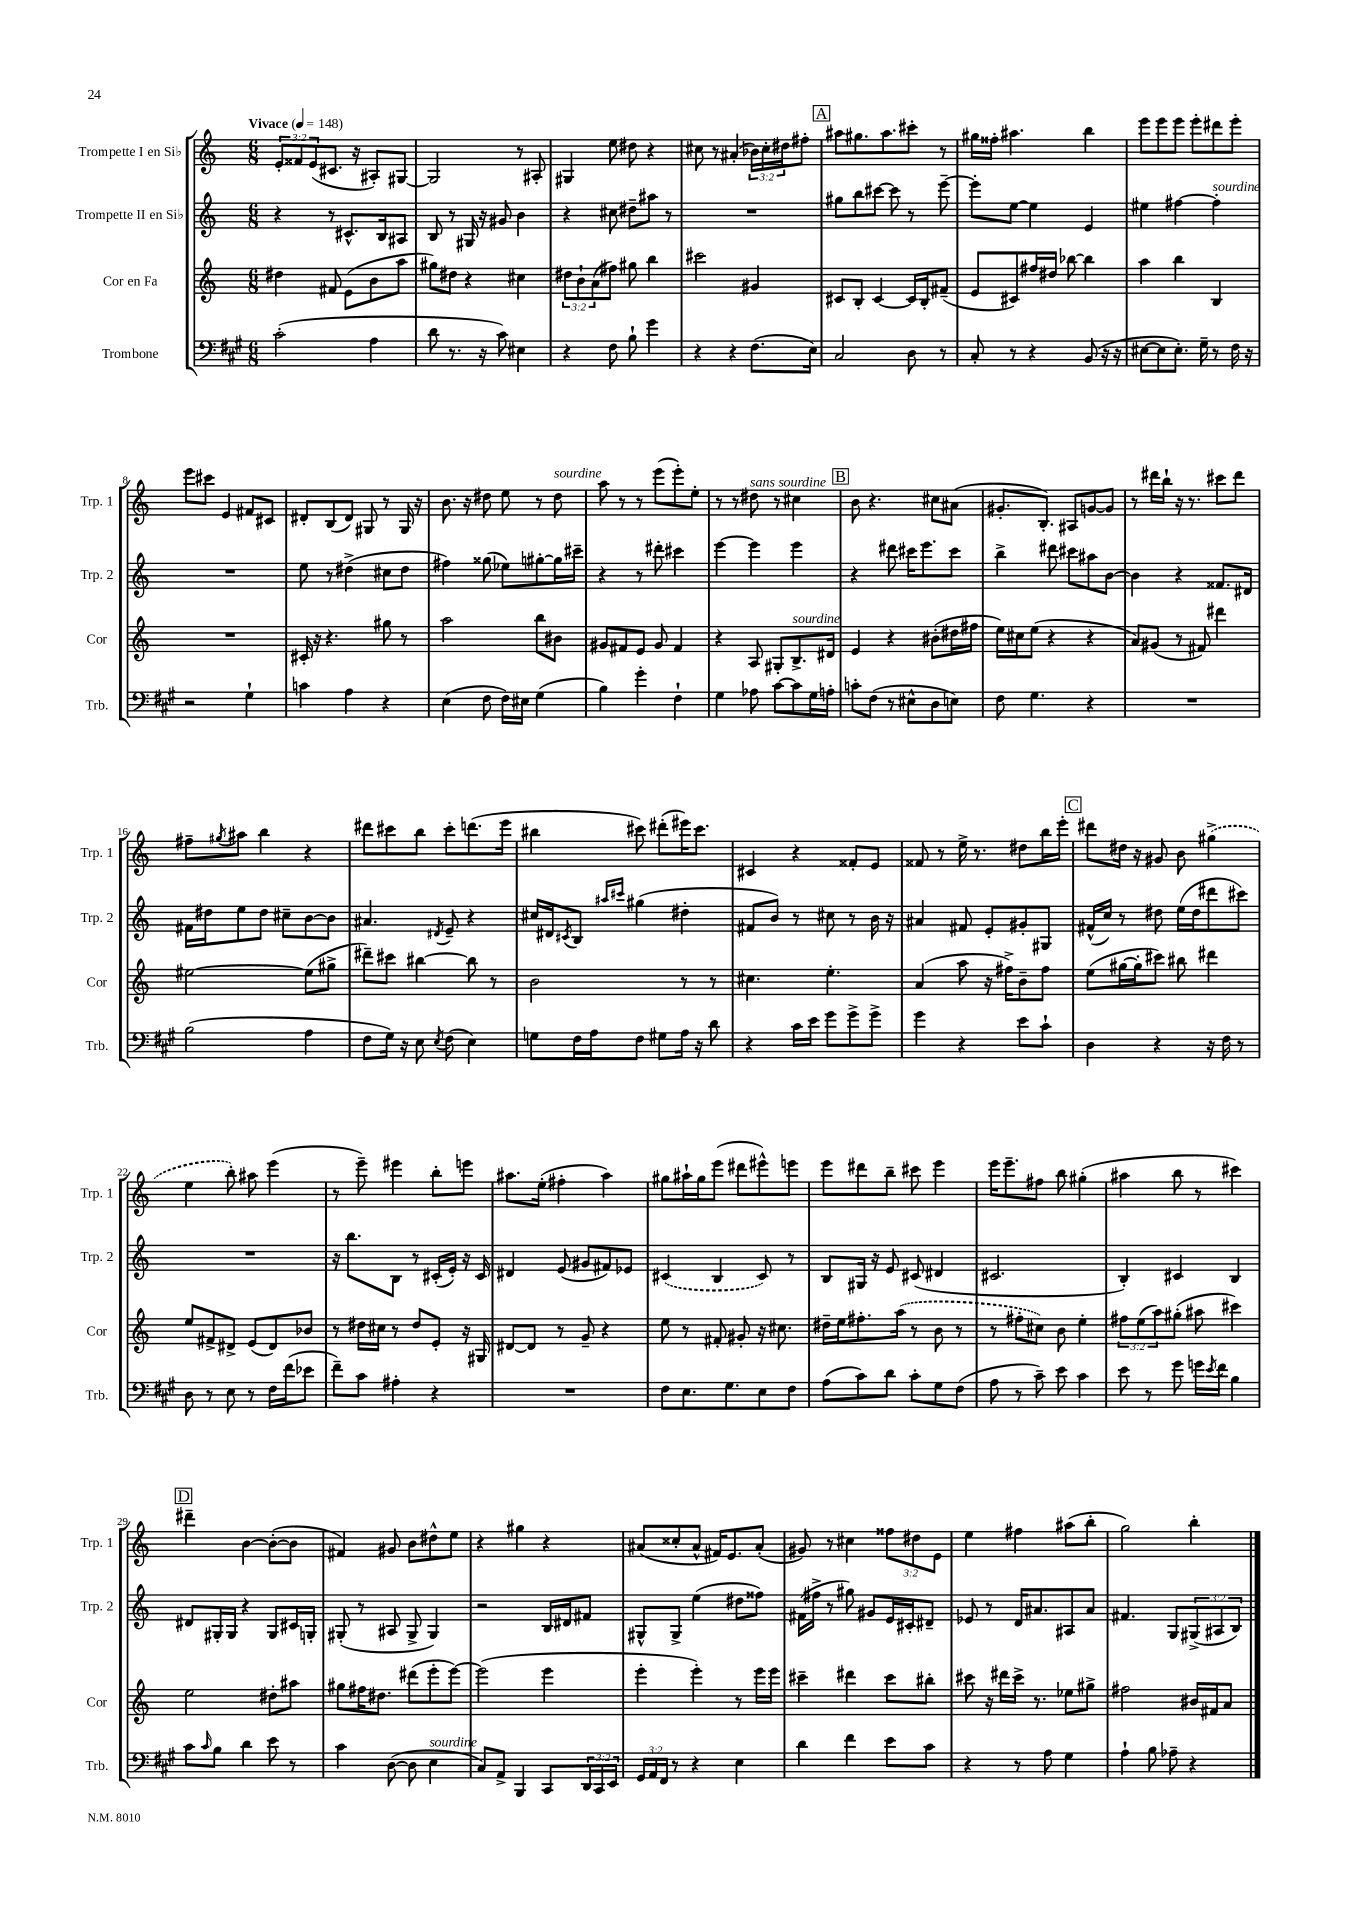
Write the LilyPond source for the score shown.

<<
\new StaffGroup <<
\new Staff = "s0" \with { instrumentName = "Trompette I en Sib" shortInstrumentName = "Trp. 1" } {
    \clef treble \key c \major \numericTimeSignature \time 6/8 \override Staff.TupletNumber.text = #tuplet-number::calc-fraction-text \tempo "Vivace" 4 = 148
    \tuplet 3/2 { e'8-. fisis'8 e'8( } cis'8. r16 ais8-.) gis8~ |
    gis2 r8 ais8-. |
    gis4 e''8 dis''8 r4 |
    cis''8 r8 ais'4-.( \tuplet 3/2 { bes'16) cis''16-. dis''16 } fis''8-. |
    \mark \markup { \box "A" } ais''8 gis''8. ais''8. cis'''8-. r8 |
    gis''16 fisis''16-. ais''4. b''4 |
    e'''8 e'''8 e'''8 e'''8-. dis'''8 e'''8-. |
    e'''8 cis'''8 e'4 fis'8 cis'8 |
    dis'8-. b8( dis'8) gis8 r8 gis16 r16 |
    b'8. r16 dis''8 e''8 r8 dis''8^\markup { \italic "sourdine" } |
    a''8 r8 r8 e'''8( e'''8-.) e''8-. |
    r8 r8 dis''8^\markup { \italic "sans sourdine" } r8 cis''4 |
    \mark \markup { \box "B" } b'8 r4. cis''8 ais'8( |
    gis'8.-. b8.-.) ais8 g'8~ g'8 |
    r8 dis'''16 b''16-! r16 r8. cis'''8 dis'''8 |
    fis''8-- \acciaccatura { gis''8 } ais''8 b''4 r4 |
    dis'''8 cis'''8 b''8 cis'''8-. d'''8.( e'''16 |
    bis''4 cis'''8) dis'''8-.( eis'''16) cis'''8. |
    cis'4 r4 fisis'8-. e'8 |
    fisis'8 r8 e''16-> r8. dis''8 b''16 e'''16-. |
    \mark \markup { \box "C" } dis'''8 dis''16 r16 gis'8 b'8 \once \slurDashed gis''4->( |
    e''4 b''8-.) ais''8 e'''4( |
    r8 e'''8--) eis'''4 b''8-. e'''8 |
    ais''8. e''16-.( fis''4-. ais''4) |
    gis''8 ais''16-! gis''16 e'''8( dis'''8 eis'''8-^) e'''8 |
    e'''8 dis'''8 b''8-- cis'''8 e'''4 |
    e'''16 e'''8.-- fis''8 b''8 gis''4-.( |
    ais''4 b''8 r8 cis'''4) |
    \mark \markup { \box "D" } dis'''4-- b'4~ b'8~-.( b'8 |
    fis'4) gis'8 b'8 dis''8-^ e''8 |
    r4 gis''4 r4 |
    ais'8( cisis''8-. ais'8-^ fis'16) e'8. ais'8-.( |
    gis'8) r8 cis''4 \tuplet 3/2 { fisis''8 dis''8 e'8 } |
    e''4 fis''4 ais''8( b''8-. |
    g''2) b''4-. \bar "|." |
}
\new Staff = "s1" \with { instrumentName = "Trompette II en Sib" shortInstrumentName = "Trp. 2" } {
    \clef treble \key c \major \numericTimeSignature \time 6/8 \override Staff.TupletNumber.text = #tuplet-number::calc-fraction-text
    r4 r8 cis'8.-^ b16 ais8 |
    b8 r8 gis16 r16 gis'8 b'4 |
    r4 cis''8 dis''8-- ais''8 r8 |
    R2. |
    \mark \markup { \box "A" } gis''8 b''8 cis'''8~ cis'''8 r8 e'''8~-- |
    e'''8-. e''8~ e''4 e'4 |
    eis''4 fis''4~ fis''4-.^\markup { \italic "sourdine" } |
    R2. |
    e''8 r8 dis''4->( cis''8 dis''8 |
    fis''4) gisis''8( ees''8) gis''8~-. gis''16 cis'''16-- |
    r4 r8 dis'''8-. cis'''4 |
    e'''4~ e'''4 e'''4 |
    \mark \markup { \box "B" } r4 dis'''8 cis'''16 e'''8. cis'''8 |
    b''4-> dis'''8 cis'''8 ais''8 b'8~ |
    b'4 r4 fisis'8. dis'16 |
    fis'16 dis''16 e''8 dis''8 cis''8-- b'8~ b'8 |
    ais'4. \acciaccatura { dis'8 } e'8-- r4 |
    cis''16 dis'16 \acciaccatura { cis'8 } b8 \grace { ais''16 cis'''16 } gis''4( dis''4-. |
    fis'8 b'8) r8 cis''8 r8 b'16 r16 |
    ais'4 fis'8 e'8-. gis'8-. gis8 |
    \mark \markup { \box "C" } fis'16-^( c''16) r8 dis''8 e''16( dis''16 dis'''8 cis'''8) |
    R2. |
    r16 b''8. b8 r8 cis'16-.( e'16-.) r16 cis'16 |
    dis'4 e'8( gis'8 fis'8) ees'8 |
    \once \slurDashed cis'4( b4 cis'8) r8 |
    b8 gis16 r16 e'8 cis'8( dis'4 |
    cis'2. |
    b4-.) cis'4 b4 |
    \mark \markup { \box "D" } dis'8 gis16-. gis16 r4 gis8 cis'16 g16-. |
    gis8-.( r8 ais8 gis8-> gis4) |
    r2 b16 dis'16 fis'8 |
    gis8-^ gis8-> e''4( dis''8 fisis''8) |
    fis'16( fis''16-> r8 gis''8) gis'8 e'16 cis'16-. dis'8-- |
    ees'8 r8 d'16 ais'8. ais8 ais'8 |
    fis'4. g8 \tuplet 3/2 { gis8->( ais8 b8) } \bar "|." |
}
\new Staff = "s2" \with { instrumentName = "Cor en Fa" shortInstrumentName = "Cor" } {
    \clef treble \key c \major \numericTimeSignature \time 6/8 \override Staff.TupletNumber.text = #tuplet-number::calc-fraction-text
    dis''4 fis'8 e'8( b'8 a''8 |
    gis''8) dis''8 r4 cis''4 |
    \tuplet 3/2 { dis''8 b'8-! a'8( } fis''8) gis''8 b''4 |
    cis'''2 gis'4 |
    \mark \markup { \box "A" } cis'8 b8-. cis'4~ cis'16 b16-. fis'8--( |
    e'8 cis'8) fis''16 dis''16 bes''8~ bes''4 |
    a''4 b''4 b4 |
    R2. |
    cis'16-. r16 r4. gis''8 r8 |
    a''2 b''8 bis'8 |
    gis'8 fis'8 e'8 gis'8 fis'4 |
    r4 a8 gis8-. b8.->^\markup { \italic "sourdine" } dis'16 |
    \mark \markup { \box "B" } e'4 r4 bis'8-.( dis''16 fis''16 |
    e''16) cis''16 e''8( r4 r4 |
    a'8) gis'8( r8 fis'8) dis'''4 |
    eis''2~ eis''8( gis''8-> |
    dis'''8--) cis'''8 bis''4~ bis''8 r8 |
    b'2 r8 r8 |
    cis''4. e''4.-. |
    a'4( a''8 r16 fis''16->) b'8-- fis''8 |
    \mark \markup { \box "C" } e''8( gis''16~ gis''16-. cis'''8) bis''8 dis'''4 |
    e''8 fis'8-> dis'8-> e'8( dis'8) bes'8 |
    r8 dis''16 cis''16 r8 dis''8 e'8-. r16 gis16 |
    dis'8~ dis'8 r8 g'8-- r4 |
    e''8 r8 fis'8-. gis'8-. r16 cis''8. |
    dis''16-- e''16 fis''8.-. \once \slurDashed a''16( r8 b'8 r8 |
    r8 fis''8-. cis''8) b'8 e''4-. |
    \tuplet 3/2 { fis''8 e''8( a''8) } gis''8-.( ais''8 cis'''4) |
    \mark \markup { \box "D" } e''2 dis''8-. ais''8 |
    gis''8 fis''16 dis''8. dis'''8( e'''8-. e'''8~) |
    e'''2( e'''4 |
    e'''4-. e'''4-.) r8 e'''16 e'''16 |
    cis'''4-- dis'''4 cis'''8 bis''8-. |
    cis'''8 r16 dis'''16 cis'''16-> r8. ees''8 gis''8-> |
    fis''2 bis'16 fis'16 a'8 \bar "|." |
}
\new Staff = "s3" \with { instrumentName = "Trombone" shortInstrumentName = "Trb." } {
    \clef bass \key a \major \numericTimeSignature \time 6/8 \override Staff.TupletNumber.text = #tuplet-number::calc-fraction-text
    cis'2-.( a4 |
    d'8 r8. r16 cis'8) eis4 |
    r4 fis8 b8-! gis'4 |
    r4 r4 fis8.( e16) |
    \mark \markup { \box "A" } cis2 d8 r8 |
    cis8-. r8 r4 b,8( r16 r16 |
    eis8~ eis8 eis8.-.) gis16-- r8 fis16 r16 |
    r2 gis4-! |
    c'4 a4 r4 |
    e4( fis8 fis16) eis16 gis4( |
    b4) gis'4-. fis4-! |
    gis4 aes8 cis'8~ cis'8 gis16 a16-. |
    \mark \markup { \box "B" } c'8-. fis8( r8 eis8-^ d8 e8) |
    fis8 gis4. r4 |
    R2. |
    b2( a4 |
    fis8 gis16) r16 e8 \acciaccatura { e8 } fis8( e4) |
    g8 fis16 a16 fis8 gis8 a16 r16 d'8 |
    r4 cis'16 e'16 gis'8 gis'8-> gis'8-> |
    gis'4 r4 e'8 cis'8-! |
    \mark \markup { \box "C" } d4 r4 r16 fis16 r8 |
    d8 r8 e8 r8 fis16 fis'16( ees'8 |
    fis'8--) cis'8 ais4-. r4 |
    R2. |
    fis8 e8. gis8. e8 fis8 |
    a8( cis'8) d'8 cis'8-. gis8 fis8( |
    a8 r8 cis'8--) e'8 cis'4 |
    e'8 r8 gis'8 g'16 \acciaccatura { e'8 } fis'16 b4 |
    \mark \markup { \box "D" } cis'8 \grace { cis'16 } b8 d'4 e'8 r8 |
    cis'4 d8~( d8 e4^\markup { \italic "sourdine" } |
    cis8) a,8-> b,,4 cis,8 \tuplet 3/2 { d,16 cis,16 e,16 } |
    \tuplet 3/2 { gis,16 a,16 fis,16 } r8 r4 e4 |
    d'4 fis'4 e'8 cis'8 |
    r4 r8 a8 gis4 |
    a4-! b8 aes8-- r4 \bar "|." |
}
>>
>>
